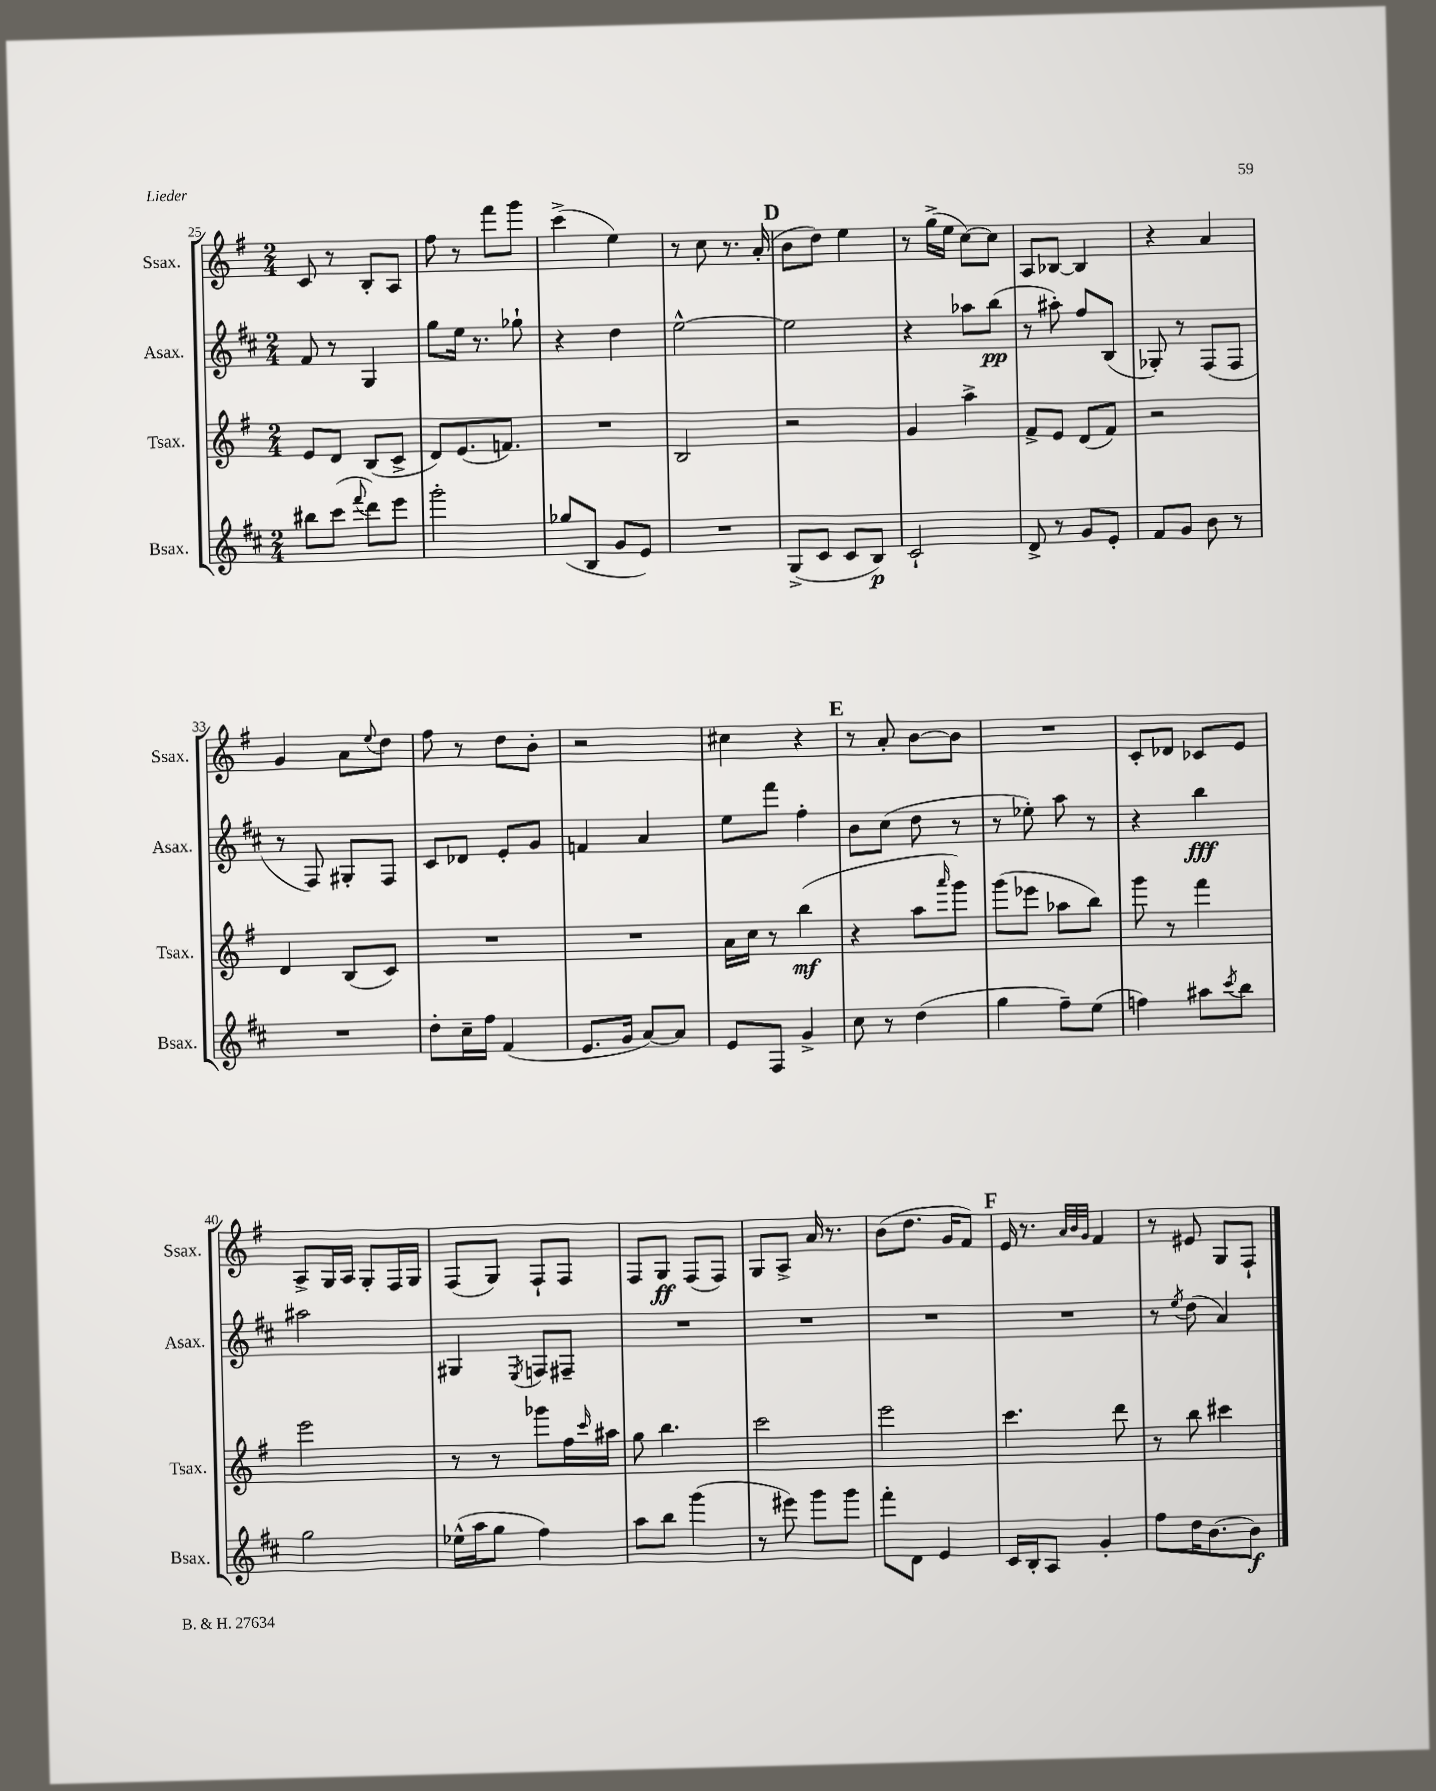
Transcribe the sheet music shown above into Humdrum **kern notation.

**kern	**kern	**kern	**kern
*staff4	*staff3	*staff2	*staff1
*clefG2	*clefG2	*clefG2	*clefG2
*k[f#c#]	*k[f#]	*k[f#c#]	*k[f#]
*M2/4	*M2/4	*M2/4	*M2/4
8bb#	8e	8f#	8c
(8ccc#	8d	8r	8r
8qqfff#	.	.	.
8ddd)	(8B	4G	8B'
8eee	8c^	.	8A
=	=	=	=
2ggg'	8d)	8gg	8ff#
.	(8.e	16ee	8r
.	.	8.r	.
.	.	.	8fff#
.	8.f)	.	.
.	.	8gg-`	8ggg
=	=	=	=
(8gg-	2r	4r	(4ccc^
8B	.	.	.
8g	.	4dd	4ee)
8e)	.	.	.
=	=	=	=
2r	2B	[2ee^^	8r
.	.	.	8cc
.	.	.	8.r
.	.	.	(16a'
=	=	=	=
(8G^	2r	2ee]	8b
8c#	.	.	8dd)
8c#	.	.	4ee
8B)	.	.	.
=	=	=	=
2c#`	4g	4r	8r
.	.	.	(16gg^
.	.	.	16ee
.	4aa^	8aa-	[8cc)
.	.	(8bb	8cc]
=	=	=	=
8d^	8f#^	8r	8A
8r	8e	8aa#')	[8B-
8g	(8d	8ff#	4B-]
8e'	8f#)	(8B	.
=	=	=	=
8f#	2r	8G-')	4r
8g	.	8r	.
8b	.	(8F#	4a
8r	.	8F#	.
=	=	=	=
2r	4d	8r	4g
.	.	8F#)	.
.	(8B	8G#'	8a
.	.	.	8qqee
.	8c)	8F#	8dd
=	=	=	=
8dd'	2r	8c#	8ff#
16cc#~	.	8d-	8r
16ff#	.	.	.
(4f#	.	8e'	8dd
.	.	8g	8b'
=	=	=	=
8.e	2r	4f	2r
16g	.	.	.
[8a)	.	4a	.
8a]	.	.	.
=	=	=	=
8e	16a	8ee	4cc#
.	16cc	.	.
8F#	8r	8fff#	.
4g^	(4bb	4ff#'	4r
=	=	=	=
8cc#	4r	8b	8r
8r	.	(8cc#	8a'
(4dd	8aa	8dd	[8b
.	16qqaaa	.	.
.	8ggg)	8r	8b]
=	=	=	=
4gg	(8ggg	8r	2r
.	8eee-	8ee-')	.
8ff#~)	8aa-	8aa	.
(8ee	8bb)	8r	.
=	=	=	=
4ff)	8ggg	4r	8c'
.	8r	.	8d-
8aa#	4fff#	4bb	8c-
8qccc#	.	.	.
8bb	.	.	8e
=	=	=	=
2gg	2eee	2aa#	8A^
.	.	.	16G
.	.	.	16A
.	.	.	8G'
.	.	.	16F#
.	.	.	16G
=	=	=	=
(16ee-^^	8r	4G#	(8F#
16aa	.	.	.
8gg	8r	.	8G)
.	.	8qE	.
4ff#)	8ggg-	8F	8F#`
.	16ff#	8F#~	8F#
.	16qqccc	.	.
.	16aa#	.	.
=	=	=	=
8aa	8gg	2r	8F#
8bb	4.bb	.	8G
(4ggg	.	.	(8F#
.	.	.	8F#)
=	=	=	=
8r	2ccc	2r	8G
8eee#)	.	.	8A^
8ggg	.	.	16a
.	.	.	8.r
8ggg	.	.	.
=	=	=	=
8fff#'	2eee	2r	(8b
8d	.	.	8.dd
4e	.	.	.
.	.	.	16g
.	.	.	8f#)
=	=	=	=
16c#	4.ccc	2r	16e
16B'	.	.	8.r
8A	.	.	.
.	.	.	32qqa
.	.	.	32qqb
.	.	.	32qqg
4g'	.	.	4f#
.	8ddd	.	.
=	=	=	=
8ff#	8r	8r	8r
.	.	8qee	.
16dd	8bb	(8dd	8e#
[8.b	.	.	.
.	4ccc#	4a)	8G
8b]	.	.	8F#`
==	==	==	==
*-	*-	*-	*-
